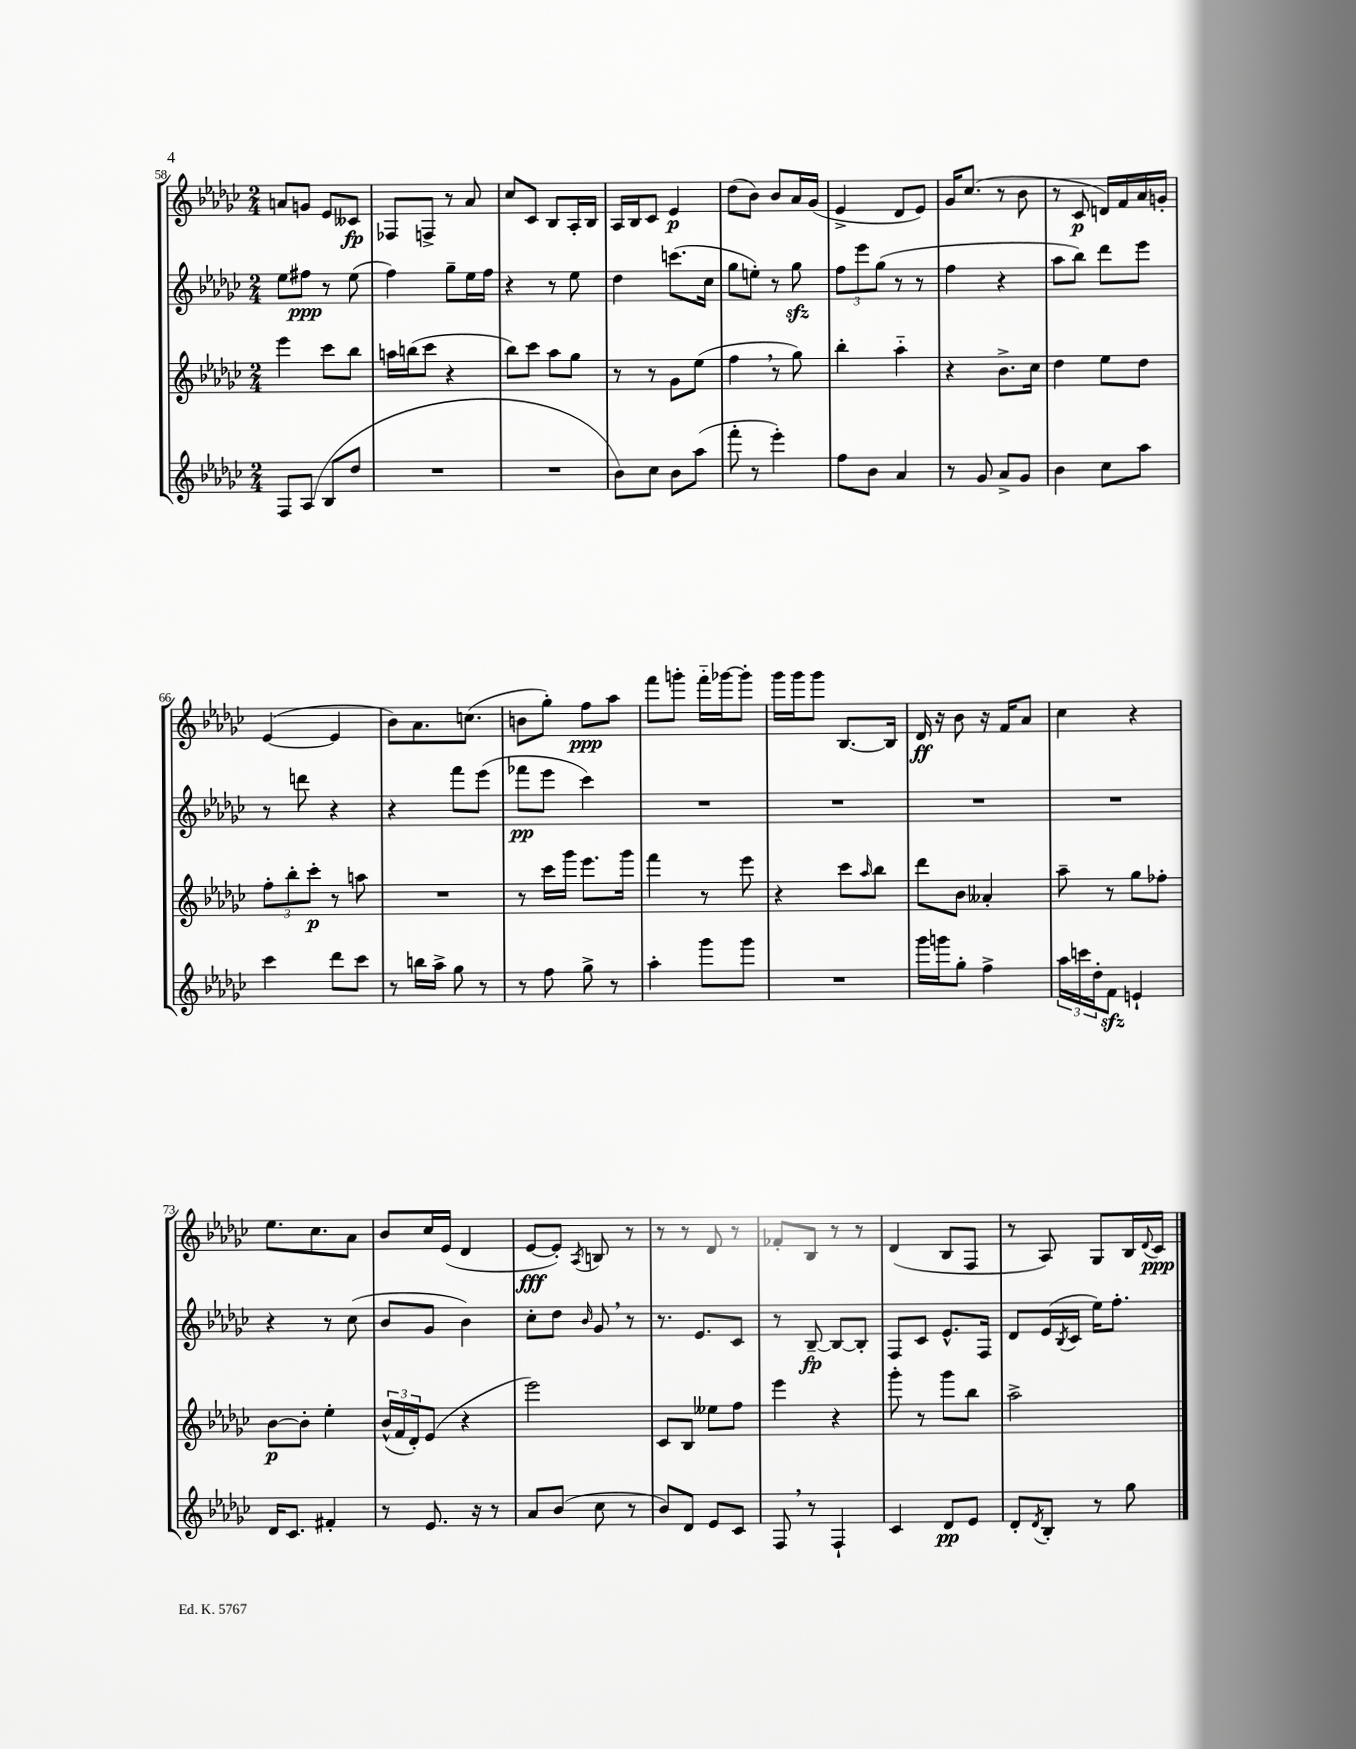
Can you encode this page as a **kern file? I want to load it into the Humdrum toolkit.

**kern	**kern	**kern	**kern
*staff4	*staff3	*staff2	*staff1
*clefG2	*clefG2	*clefG2	*clefG2
*k[b-e-a-d-g-c-]	*k[b-e-a-d-g-c-]	*k[b-e-a-d-g-c-]	*k[b-e-a-d-g-c-]
*M2/4	*M2/4	*M2/4	*M2/4
8F	4eee-	8ee-	8a
(8A-	.	8ff#	8g
8B-	8ccc-	8r	8e-
8dd-	8bb-	(8ee-	8c--
=	=	=	=
2r	16aa	4ff)	8F-
.	(16bb	.	.
.	8ccc-	.	8F^
.	4r	8gg-~	8r
.	.	16ee-	8a-
.	.	16ff	.
=	=	=	=
2r	8bb-)	4r	8cc-
.	8ccc-	.	8c-
.	8aa-	8r	8B-
.	8gg-	8ee-	16A-'
.	.	.	16B-
=	=	=	=
8b-)	8r	4dd-	16A-
.	.	.	16B-
8cc-	8r	.	8c-
8b-	8g-	(8.ccc	4e-
(8aa-	(8ee-	.	.
.	.	16cc-	.
=	=	=	=
8fff'	4ff	8gg-	(8dd-
8r	.	8ee')	8b-)
4eee-')	8r	8r	8b-
.	8gg-)	8gg-	16a-
.	.	.	(16g-
=	=	=	=
8ff	4bb-'	12ff	4e-^
.	.	12eee-	.
8b-	.	.	.
.	.	(12gg-	.
4a-	4aa-'~	8r	8d-
.	.	8r	8e-)
=	=	=	=
8r	4r	4ff	16g-
.	.	.	(8.cc-
8g-	.	.	.
8a-^	8.b-^	4r	8r
8g-	.	.	8b-
.	16cc-	.	.
=	=	=	=
4b-	4dd-	8aa-	8r
.	.	8bb-)	8c-
8cc-	8ee-	8ddd-	16d)
.	.	.	16f
8aa-	8dd-	8eee-	16a-
.	.	.	16g'
=	=	=	=
4ccc-	12ff'	8r	([4e-
.	12bb-'	.	.
.	.	8ddd	.
.	12ccc-'	.	.
8ddd-	8r	4r	4e-]
8ccc-	8aa	.	.
=	=	=	=
8r	2r	4r	8b-)
16bb	.	.	8.a-
16aa-^	.	.	.
8gg-	.	8fff	.
.	.	.	(8.cc
8r	.	(8eee-	.
=	=	=	=
8r	8r	8fff-	8b
8ff	16ccc-	8eee-	8gg-')
.	16ggg-	.	.
8gg-^	8.eee-	4ccc-)	8ff
8r	.	.	8aa-
.	16ggg-	.	.
=	=	=	=
4aa-'	4fff	2r	8fff
.	.	.	8ggg'
8ggg-	8r	.	16fff'~
.	.	.	[16ggg-
8ggg-	8eee-	.	8ggg-']
=	=	=	=
2r	4r	2r	16ggg-
.	.	.	16ggg-
.	.	.	8ggg-
.	8ccc-	.	[8.B-
.	16qqaa-	.	.
.	8bb-	.	.
.	.	.	16B-]
=	=	=	=
16ggg-	8ddd-	2r	16d-
16ggg	.	.	16r
8gg-'	8b-	.	8b-
4ff^	4a--'	.	16r
.	.	.	16f
.	.	.	8a-
=	=	=	=
24aa-	8aa-~	2r	4cc-
24ccc	.	.	.
24dd-'	.	.	.
8f	8r	.	.
4e`	8gg-	.	4r
.	8ff-'	.	.
=	=	=	=
16d-	[8b-	4r	8.ee-
8.c-	.	.	.
.	8b-']	.	.
.	.	.	8.cc-
4f#'	4ee-'	8r	.
.	.	(8cc-	8a-
=	=	=	=
8r	(24b-^^	8b-	8b-
.	24f	.	.
.	24d-')	.	.
8.e-	(8e-	8g-	16cc-
.	.	.	(16e-
.	4r	4b-)	4d-
16r	.	.	.
8r	.	.	.
=	=	=	=
8a-	2eee-)	8cc-'	[8e-
(8b-	.	8dd-	8e-'])
.	.	16qqb-	8qA-
8cc-	.	8g-	8B
8r	.	8r	8r
=	=	=	=
8b-)	8c-	8.r	8r
8d-	8B-	.	8r
.	.	8.e-	.
8e-	8ee--	.	8d-
8c-	8ff	8c-	8r
=	=	=	=
8F	4eee-	8r	8f-'
8r	.	[8B-~	8B-
4F`	4r	8B-_	8r
.	.	8B-']	8r
=	=	=	=
4c-	8ggg-'	8F	(4d-
.	8r	8c-	.
8d-	8ggg-	8.e-^^	8B-
8e-	8bb-	.	8F
.	.	16F	.
=	=	=	=
8d-'	2aa-^	8d-	8r
8qd-	.	.	.
8B-'	.	(16e-	8A-)
.	.	8qB-	.
.	.	16c-	.
8r	.	16ee-)	8G-
.	.	8.ff'	.
8gg-	.	.	16B-
.	.	.	8qqd-
.	.	.	16c-
==	==	==	==
*-	*-	*-	*-
